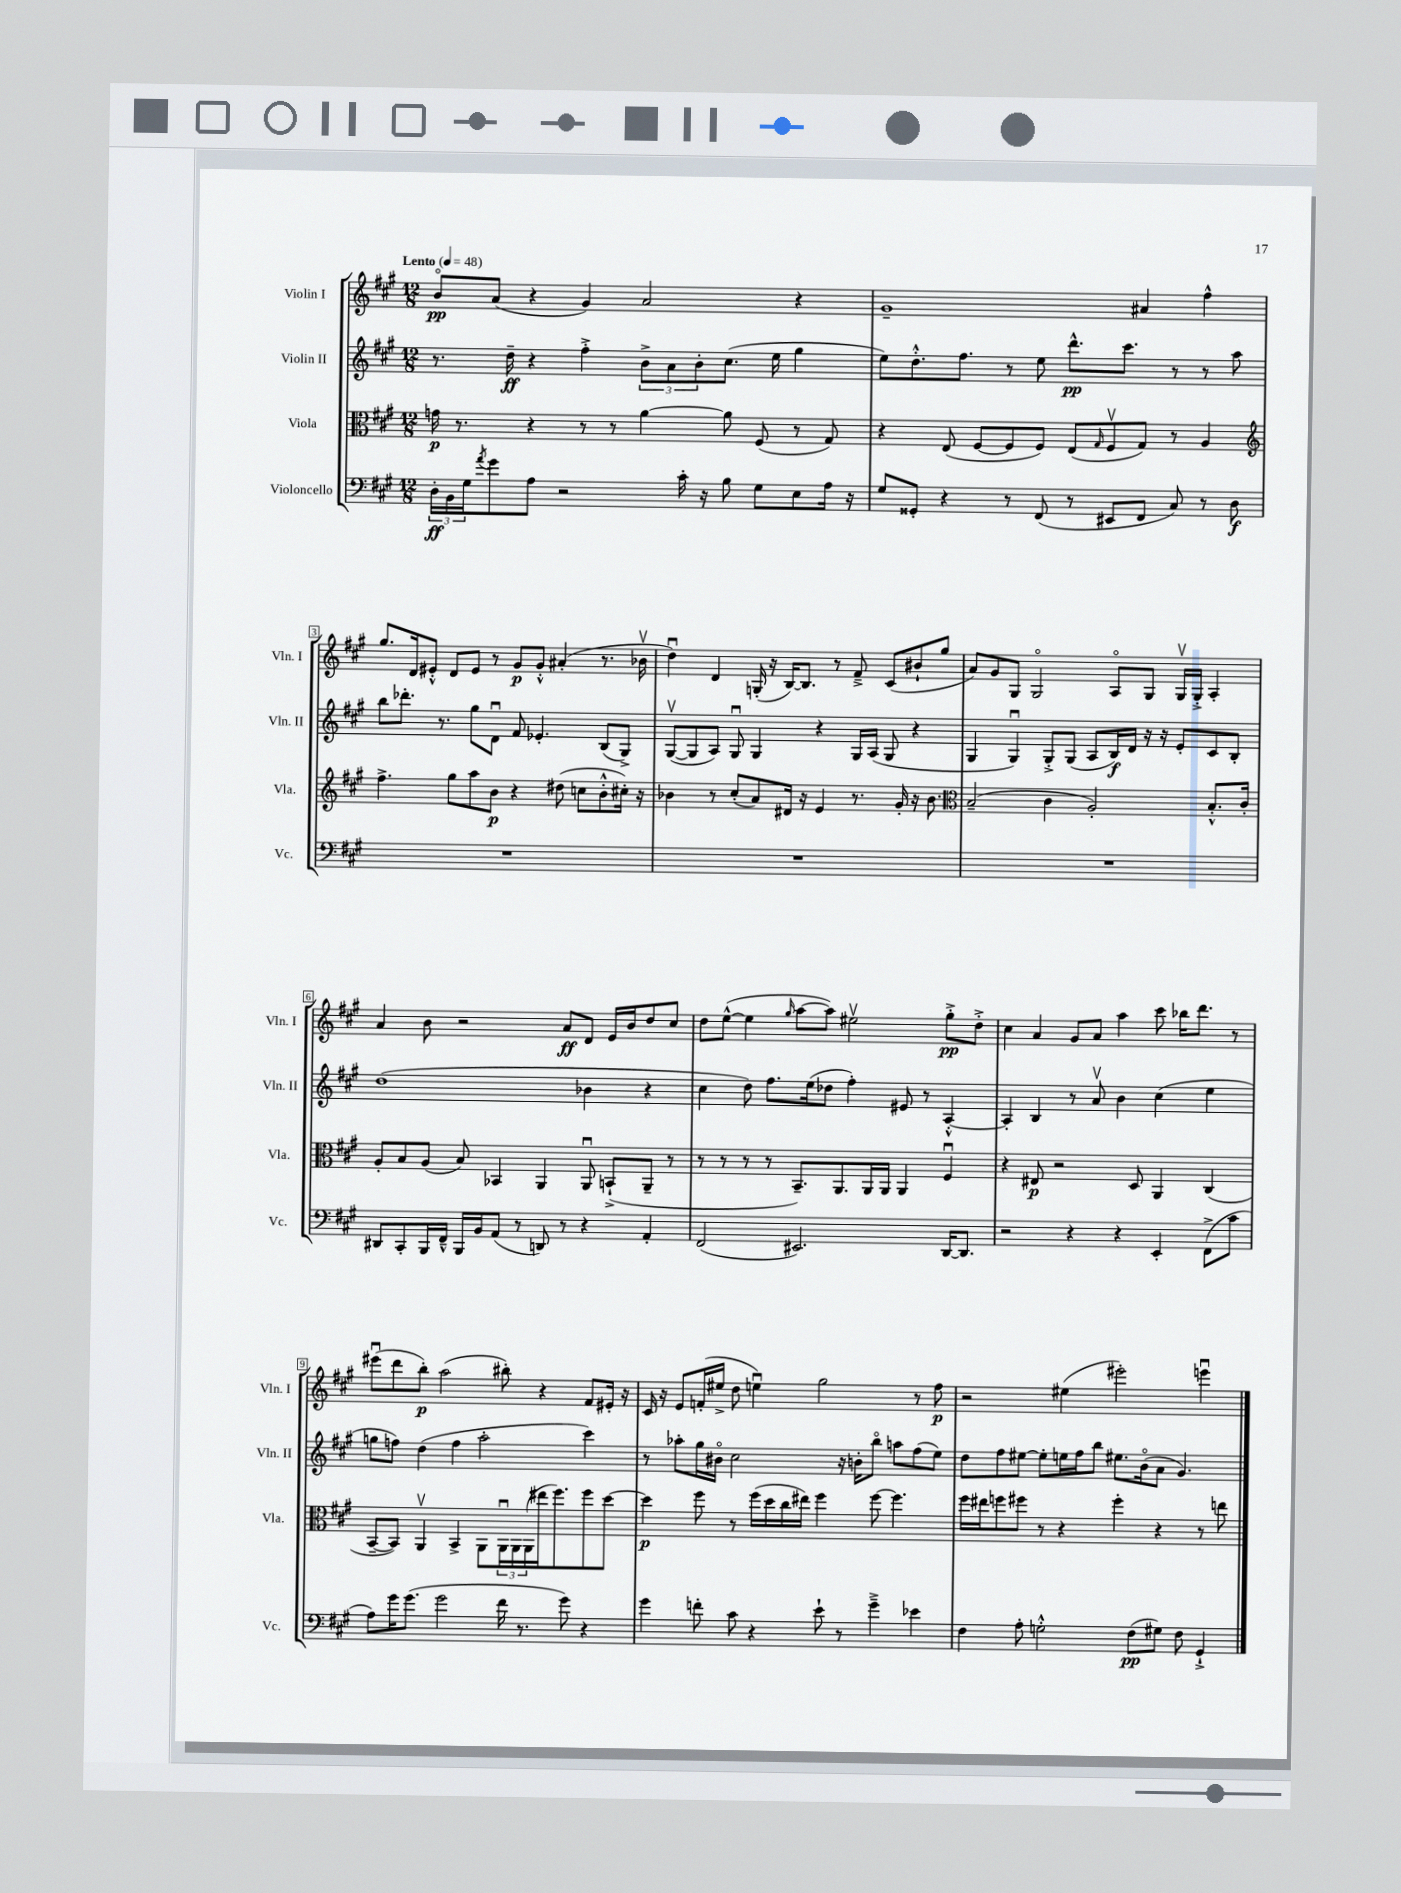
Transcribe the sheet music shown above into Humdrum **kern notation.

**kern	**dynam	**kern	**dynam	**kern	**dynam	**kern	**dynam
*part4	*part4	*part3	*part3	*part2	*part2	*part1	*part1
*staff4	*staff4	*staff3	*staff3	*staff2	*staff2	*staff1	*staff1
*I"Violoncello	*	*I"Viola	*	*I"Violin II	*	*I"Violin I	*
*I'Vc.	*	*I'Vla.	*	*I'Vln. II	*	*I'Vln. I	*
*clefF4	*	*clefC3	*	*clefG2	*	*clefG2	*
*k[f#c#g#]	*	*k[f#c#g#]	*	*k[f#c#g#]	*	*k[f#c#g#]	*
*M12/8	*	*M12/8	*	*M12/8	*	*M12/8	*
*MM48	*	*MM48	*	*MM48	*	*MM48	*
=1	=1	=1	=1	=1	=1	=1	=1
!	!	!	!	!	!	!LO:TX:a:B:t=Lento	!
24D'\LL	ff	16gn\	p	8.r	.	8b/L	pp
24BB\	.	.	.	.	.	.	.
.	.	8.r	.	.	.	.	.
24G#\J	.	.	.	.	.	.	.
8qa/	.	.	.	.	.	.	.
8g#\	.	.	.	.	.	(8a/J	.
.	.	.	.	16dd~\	ff	.	.
8A\J	.	4r	.	4r	.	4r	.
2r	.	.	.	.	.	.	.
.	.	8r	.	4ff#'^\	.	4g#/)	.
.	.	8r	.	.	.	.	.
.	.	[4a\	.	12b^\L	.	2a/	.
.	.	.	.	12a\	.	.	.
16c#'\	.	.	.	.	.	.	.
.	.	.	.	12b'\	.	.	.
16r	.	.	.	.	.	.	.
8B\	.	8a\]	.	(8.cc#\J	.	.	.
8G#\L	.	(8F#/	.	.	.	.	.
.	.	.	.	16ee\	.	.	.
8E\	.	8r	.	4gg#\	.	4r	.
16A\Jk	.	8G#/)	.	.	.	.	.
16r	.	.	.	.	.	.	.
=2	=2	=2	=2	=2	=2	=2	=2
8G#/L	.	4r	.	8ee\L)	.	1g#~	.
8GG##X'/J	.	.	.	8.dd'^^\	.	.	.
4r	.	(8E/	.	.	.	.	.
.	.	.	.	8.ff#\J	.	.	.
.	.	[8F#/L	.	.	.	.	.
8r	.	8F#/]	.	8r	.	.	.
(8FF#/	.	8F#/J)	.	8ee\	.	.	.
8r	.	(8E/L	.	8.ddd^^\L	pp	.	.
.	.	16qqG#/	.	.	.	.	.
8EE#X/L	.	8F#v/	.	.	.	.	.
.	.	.	.	8.ccc#\J	.	.	.
8FF#/J	.	8G#/J)	.	.	.	4a#X/	.
8C#/)	.	8r	.	8r	.	.	.
8r	.	4A/	.	8r	.	4ff#^^\	.
8D\	f	.	.	8aa\	.	.	.
!!LO:LB:g=z
=3	=3	=3	=3	=3	=3	=3	=3
*	*	*clefG2	*	*	*	*	*
1.r	.	4.ff#^\	.	8bb\L	.	8.gg#/L	.
.	.	.	.	8.ddd-X'\J	.	.	.
.	.	.	.	.	.	16d/k	.
.	.	.	.	.	.	8e#X'^^/J	.
.	.	.	.	8.r	.	.	.
.	.	8gg#\L	.	.	.	8d/L	.
.	.	8aa\	.	8gg#\L	.	8e#/J	.
.	.	8b\J	p	8du\J	.	8r	.
.	.	4r	.	8f#/	.	8g#/L	p
.	.	.	.	4.e-X'/	.	8g#'^^/J	.
.	.	(8dd#X\	.	.	.	(4a#X'/	.
.	.	8ccn\L	.	.	.	.	.
.	.	8b'^^\	.	(8B/L	.	8.r	.
.	.	16cc#X'\Jk)	.	8G#^/J)	.	.	.
.	.	16r	.	.	.	16b-Xv\	.
=4	=4	=4	=4	=4	=4	=4	=4
1.r	.	4b-X\	.	([8G#v/L	.	4ddu\)	.
.	.	.	.	8G#/]	.	.	.
.	.	8r	.	8A/J)	.	4d/	.
.	.	(8cc#'/L	.	8G#u/	.	.	.
.	.	8a/)	.	4G#/	.	(16Gn'/	.
.	.	.	.	.	.	16r	.
.	.	16d#X/Jk	.	.	.	[16B/KL)	.
.	.	16r	.	.	.	8.B/J]	.
.	.	4e/	.	4r	.	.	.
.	.	.	.	.	.	8r	.
.	.	8.r	.	16G#/LL	.	8f#~^/	.
.	.	.	.	(16A/JJ	.	.	.
.	.	.	.	8G#/	.	(8c#/L	.
.	.	16g#'/	.	.	.	.	.
.	.	16r	.	4r	.	8b#X`/	.
.	.	8.b-\	.	.	.	.	.
.	.	.	.	.	.	8gg#/J	.
=5	=5	=5	=5	=5	=5	=5	=5
*	*	*clefC3	*	*	*	*	*
1.r	.	(2B~/	.	4G#/	.	8a/L)	.
.	.	.	.	.	.	8g#/	.
.	.	.	.	4G#u/)	.	8G#/J	.
.	.	.	.	.	.	2G#/	.
.	.	4c#\	.	8G#'^/L	.	.	.
.	.	.	.	(8G#/J	.	.	.
.	.	2A'/)	.	8A/L	.	.	.
.	.	.	.	16B/L)	f	8A/L	.
.	.	.	.	16d/JJ	.	.	.
.	.	.	.	16r	.	8G#/J	.
.	.	.	.	16r	.	.	.
.	.	.	.	8e'/L	.	16G#v/LL	.
.	.	.	.	.	.	16G#'^/JJ	.
.	.	8.B'^^/L	.	8c#/	.	4A'/	.
.	.	.	.	8B'/J	.	.	.
.	.	16c#'/Jk	.	.	.	.	.
!!LO:LB:g=z
=6	=6	=6	=6	=6	=6	=6	=6
8DD#X/L	.	8A'/L	.	(1dd	.	4a/	.
8CC#'/	.	8B/	.	.	.	.	.
16BBB/L	.	(8A/J	.	.	.	8b\	.
16FF#~^^/JJ	.	.	.	.	.	.	.
16BBB/LL	.	8B/)	.	.	.	2r	.
16BB/J	.	.	.	.	.	.	.
(8AA/J	.	4BB-X/	.	.	.	.	.
8r	.	.	.	.	.	.	.
8DDn/)	.	4AA/	.	.	.	.	.
8r	.	.	.	.	.	8a/L	ff
4r	.	8AAu/	.	4b-X\	.	8d/J	.
.	.	(8BBn`^/L	.	.	.	16e/LL	.
.	.	.	.	.	.	16b/J	.
4AA'/	.	8AA~/J	.	4r	.	8dd/	.
.	.	8r	.	.	.	8cc#/J	.
=7	=7	=7	=7	=7	=7	=7	=7
(2FF#/	.	8r	.	4cc#\	.	8dd\L	.
.	.	8r	.	.	.	([8ee^^\J	.
.	.	8r	.	8dd\)	.	4ee\]	.
.	.	8r	.	8.ff#\L	.	.	.
.	.	.	.	.	.	16qqgg#/	.
2.EE#X/)	.	8.BB~/L)	.	.	.	[8aa\L	.
.	.	.	.	(16ee\k	.	.	.
.	.	.	.	8dd-X\J	.	8aa\J])	.
.	.	8.AA/	.	.	.	.	.
.	.	.	.	4ff#'\)	.	2ee#Xv\	.
.	.	16AA/L	.	.	.	.	.
.	.	16AA/JJ	.	.	.	.	.
.	.	4AA/	.	8e#X/	.	.	.
.	.	.	.	8r	.	.	.
[16DD/KL	.	4F#u/	.	[4A'^^/	.	8gg#'^\L	pp
8.DD/J]	.	.	.	.	.	.	.
.	.	.	.	.	.	8dd'^\J	.
=8	=8	=8	=8	=8	=8	=8	=8
2r	.	4r	.	4A'/]	.	4cc#\	.
.	.	8E#X/	p	4B/	.	4a/	.
.	.	2r	.	.	.	.	.
4r	.	.	.	8r	.	8g#/L	.
.	.	.	.	8av/	.	8a/J	.
4r	.	.	.	4b\	.	4aa\	.
.	.	8D/	.	.	.	.	.
4EE'/	.	4AA/	.	(4cc#\	.	8ccc#\	.
.	.	.	.	.	.	16bb-X\KL	.
.	.	.	.	.	.	8.ddd\J	.
(8FF#^\L	.	(4C#/	.	4ee\	.	.	.
8c#\J	.	.	.	.	.	8r	.
!!LO:LB:g=z
=9	=9	=9	=9	=9	=9	=9	=9
8A\L)	.	[8BB~/L	.	8ggn\L	.	(8eee#Xu\L	.
16g#\K	.	8BB/J])	.	8ffn\J)	.	8ddd\	.
(8.g#\J	.	.	.	.	.	.	.
.	.	4AAv/	.	(4dd\	.	8bb'\J)	p
2g#\	.	.	.	.	.	(2aa\	.
.	.	4BB^/	.	4ff\	.	.	.
.	.	8AA\L	.	2aa'\	.	.	.
16f#\	.	24AAu\L	.	.	.	8bb#X'\)	.
.	.	24AA\	.	.	.	.	.
8.r	.	.	.	.	.	.	.
.	.	(24AA\	.	.	.	.	.
.	.	16ee#X\J	.	.	.	4r	.
.	.	8.ff#\)	.	.	.	.	.
8g#\)	.	.	.	.	.	.	.
4r	.	8ff#\	.	4ccc#\)	.	8f#/L	.
.	.	[8dd\J	.	.	.	16e#X'/Jk	.
.	.	.	.	.	.	16r	.
=10	=10	=10	=10	=10	=10	=10	=10
4g#\	.	4dd\]	p	8r	.	16c#/	.
.	.	.	.	.	.	16r	.
.	.	.	.	8aa-X'\L	.	8e/L	.
8fn'\	.	8ff#\	.	16gg#\L	.	(16fn'/L	.
.	.	.	.	16b#X\JJ	.	16ee#X^/JJ	.
8c#\	.	8r	.	2cc#\	.	8dd\	.
4r	.	(16ff#\LL	.	.	.	4eenu\)	.
.	.	16dd\	.	.	.	.	.
.	.	16cc#\	.	.	.	.	.
.	.	16ee#X\JJ)	.	.	.	.	.
8e`\	.	4ff#\	.	.	.	2gg#\	.
8r	.	.	.	16r	.	.	.
.	.	.	.	16bn'\KL	.	.	.
4g#~^\	.	[8ff#\	.	8bb\J	.	.	.
.	.	4.ff#\]	.	8aan\L	.	.	.
4e-X\	.	.	.	(8ff#\	.	8r	.
.	.	.	.	8ee\J)	.	8ff#\	p
=11	=11	=11	=11	=11	=11	=11	=11
4F#\	.	16ff#\LL	.	8dd\L	.	2r	.
.	.	16ee#X\J	.	.	.	.	.
.	.	8ffn\	.	8ff#\	.	.	.
8A'\	.	8ff#X\J	.	[8ee#X\J	.	.	.
2Gn'^^\	.	8r	.	8ee#'\L]	.	.	.
.	.	4r	.	16een\L	.	(4ee#X\	.
.	.	.	.	16ff#\J	.	.	.
.	.	.	.	8bb\J	.	.	.
.	.	4ff#'\	.	8.ee#X\L	.	2eee#X'\)	.
(8F#\L	pp	.	.	.	.	.	.
.	.	.	.	(16b\k	.	.	.
8G#X\J)	.	4r	.	8a\J	.	.	.
8F#\	.	.	.	4.g#/)	.	.	.
4GG#`^/	.	8r	.	.	.	4eeenu\	.
.	.	8een\	.	.	.	.	.
==	==	==	==	==	==	==	==
*-	*-	*-	*-	*-	*-	*-	*-
